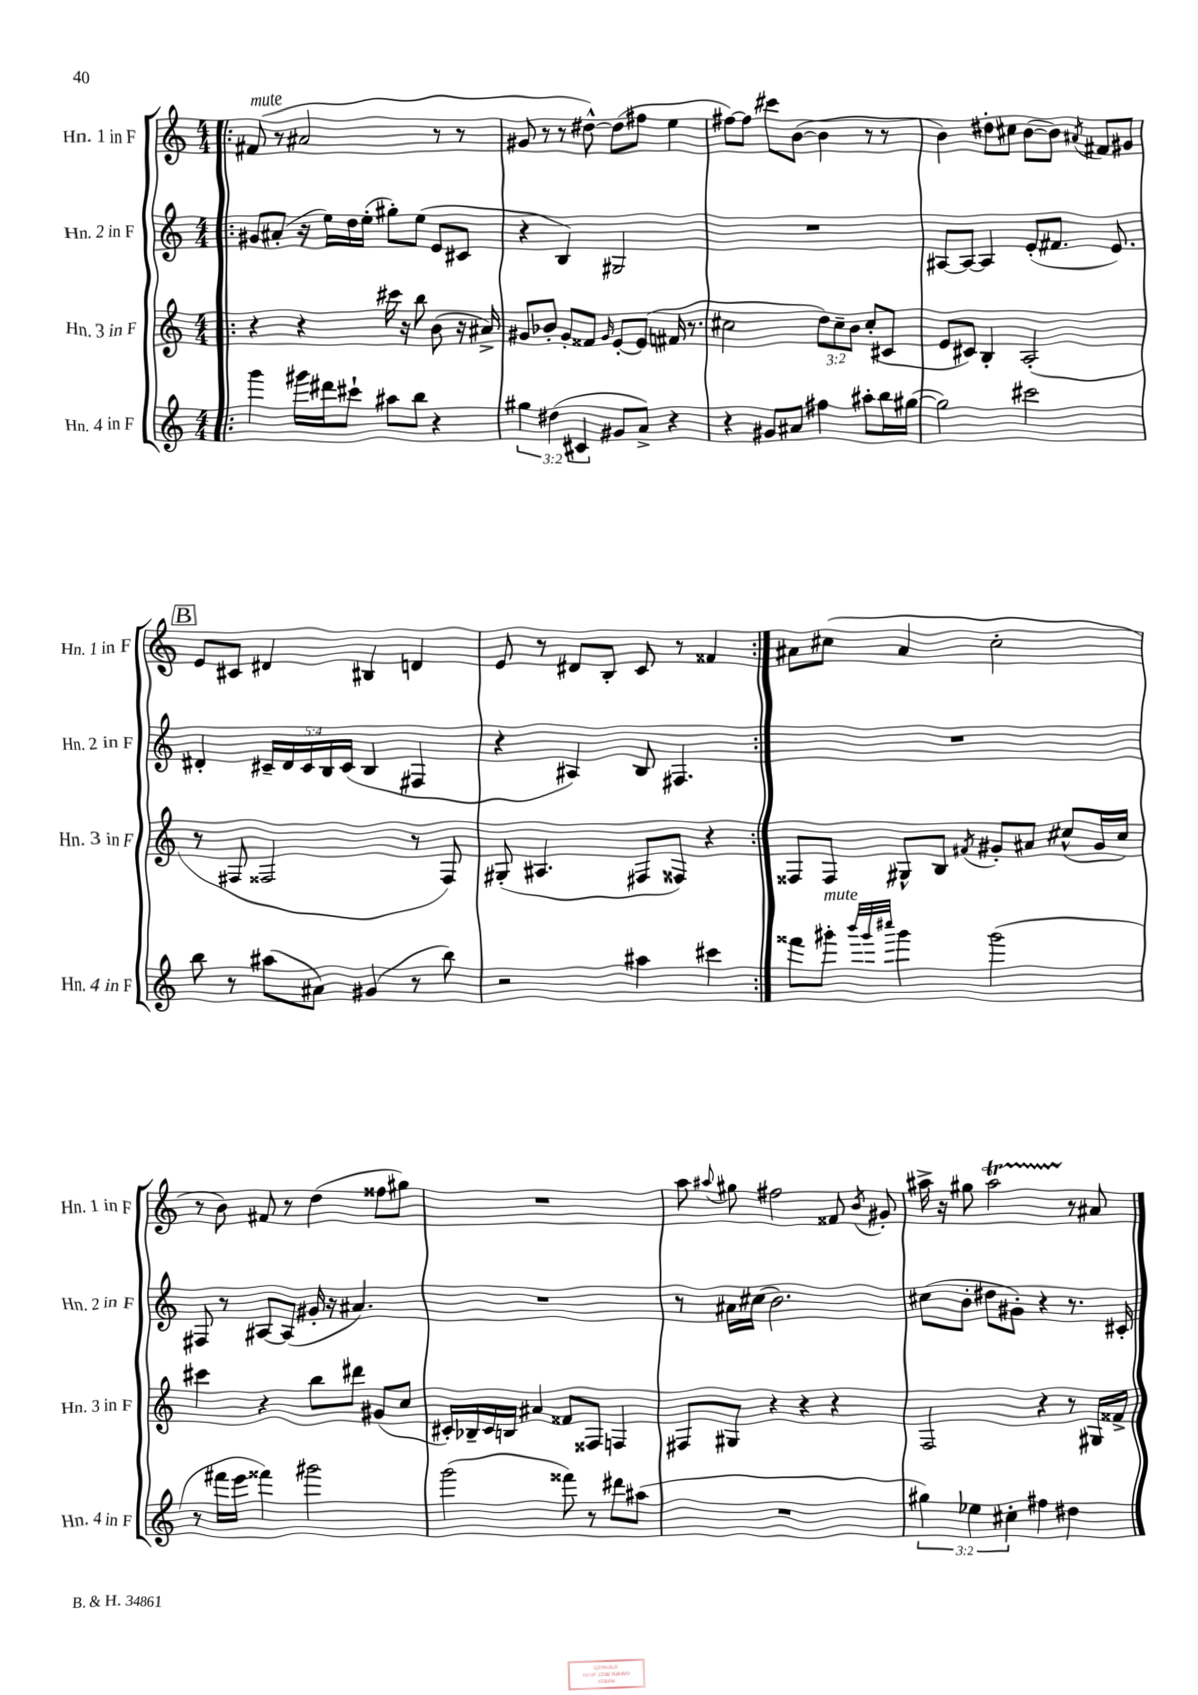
<<
\new StaffGroup <<
\new Staff = "s0" \with { instrumentName = "Hn. 1 in F" shortInstrumentName = "Hn. 1 in F" } {
    \clef treble \key c \major \numericTimeSignature \time 4/4
    \autoBeamOff \repeat volta 2 { \bar ".|:" fis'8^\markup { \italic "mute" }( r8 ais'2 r8 r8 |
    gis'8 r8 r8 dis''8~-^) dis''8[( fis''8] e''4 |
    fis''8[~) fis''8] cis'''8[ b'8]~( b'4 r8 r8 |
    b'4) dis''8[-. cis''8] b'8[~( b'8]) \acciaccatura { ais'8 } fis'8[ gis'8] |
    \mark \markup { \box "B" } e'8[ cis'8] dis'4 bis4 d'4 |
    e'8 r8 dis'8[ b8]-. c'8 r8 fisis'4 | }
    ais'8[ cis''8]( ais'4 cis''2-. |
    r8 b'8) fis'8 r8 d''4( fisis''8[ gis''8]) |
    R1 |
    a''8 \appoggiatura { ais''8 } gis''8 fis''2 fisis'8 \acciaccatura { b'8 } gis'8-. |
    ais''16-> r16 gis''8 ais''2\startTrillSpan r8\stopTrillSpan ais'8 \bar "|." |
}
\new Staff = "s1" \with { instrumentName = "Hn. 2 in F" shortInstrumentName = "Hn. 2 in F" } {
    \clef treble \key c \major \numericTimeSignature \time 4/4 \override Staff.TupletNumber.text = #tuplet-number::calc-fraction-text
    \autoBeamOff \repeat volta 2 { \bar ".|:" gis'8[ ais'8]-.( r16 e''16[) d''16 e''16]-.( gis''8[-.) e''8]( e'8[ cis'8] |
    r4 b4) gis2 |
    R1 |
    ais8[~ ais8]~ ais4 e'8[-.( fis'8.] e'8.) |
    \mark \markup { \box "B" } dis'4-. \tuplet 5/4 { cis'16[-- dis'16 cis'16 b16 cis'16]( } b4 fis4 |
    r4 ais4) b8 fis4. | }
    R1 |
    fis8 r8 ais8[~ ais8]( gis'16-. r16 ais'4.) |
    R1 |
    r8 ais'16[ cis''16]( b'2.) |
    cis''8[( b'8]-. dis''8[ gis'8]-.) r4 r8. cis'16-. \bar "|." |
}
\new Staff = "s2" \with { instrumentName = "Hn. 3 in F" shortInstrumentName = "Hn. 3 in F" } {
    \clef treble \key c \major \numericTimeSignature \time 4/4 \override Staff.TupletNumber.text = #tuplet-number::calc-fraction-text
    \autoBeamOff \repeat volta 2 { \bar ".|:" r4 r4 cis'''16 r16 b''8 b'8( r16 ais'16->) |
    gis'8[ bes'8]-. gis'8[-. fisis'8] \grace { gis'16 } e'8[~-. e'8]( fis'16 r8. |
    cis''2 \tuplet 3/2 { d''8[) cis''8-- b'8] } cis''8[-.( cis'8] |
    e'8[ cis'8]) b4-. a2-.( |
    \mark \markup { \box "B" } r8 fis8 fisis2 r8 fisis8) |
    gis8-.( ais4. fis8[ fisis8]) r4 | }
    fisis8[ fisis8] gis8[-^ b8] \acciaccatura { fis'8 } gis'8[-. ais'8] cis''8[-^( gis'16 cis''16]) |
    cis'''4 r4 b''8[ dis'''8] gis'8[( c''8] |
    cis'16[-.) bes16-- cis'16 b16] ais'4 fisis'8[ fisis8] f4 |
    fis8[ gis8] r4 r4 r4 |
    f2 r4 r8 gis16[ fisis'16]-> \bar "|." |
}
\new Staff = "s3" \with { instrumentName = "Hn. 4 in F" shortInstrumentName = "Hn. 4 in F" } {
    \clef treble \key c \major \numericTimeSignature \time 4/4 \override Staff.TupletNumber.text = #tuplet-number::calc-fraction-text
    \autoBeamOff \repeat volta 2 { \bar ".|:" g'''4 gis'''16[ dis'''16 cis'''8]-! ais''8[ b''8] r4 |
    \tuplet 3/2 { gis''4 dis''4( cis'4 } gis'8[ a'8]->) r4 |
    r4 gis'8[ ais'8] fis''4 ais''8[-. b''16 gis''16]~( |
    gis''2) cis'''2 |
    \mark \markup { \box "B" } b''8 r8 ais''8[( ais'8]) gis'4( r8 b''8) |
    r2 ais''4 cis'''4 | }
    fisis'''8[ gis'''8]-.^\markup { \italic "mute" } \grace { b'''32[ gis'''32 cis''''32] } gis'''4 gis'''2( |
    r8 fis'''16[ e'''16] fisis'''4) gis'''2 |
    g'''2( fisis'''8) r8 dis'''8[ ais''8]( |
    R1 |
    \tuplet 3/2 { gis''4) ees''4 cis''4-. } fis''4 dis''4 \bar "|." |
}
>>
>>
\layout { \context { \Score \remove "Bar_number_engraver" } }
